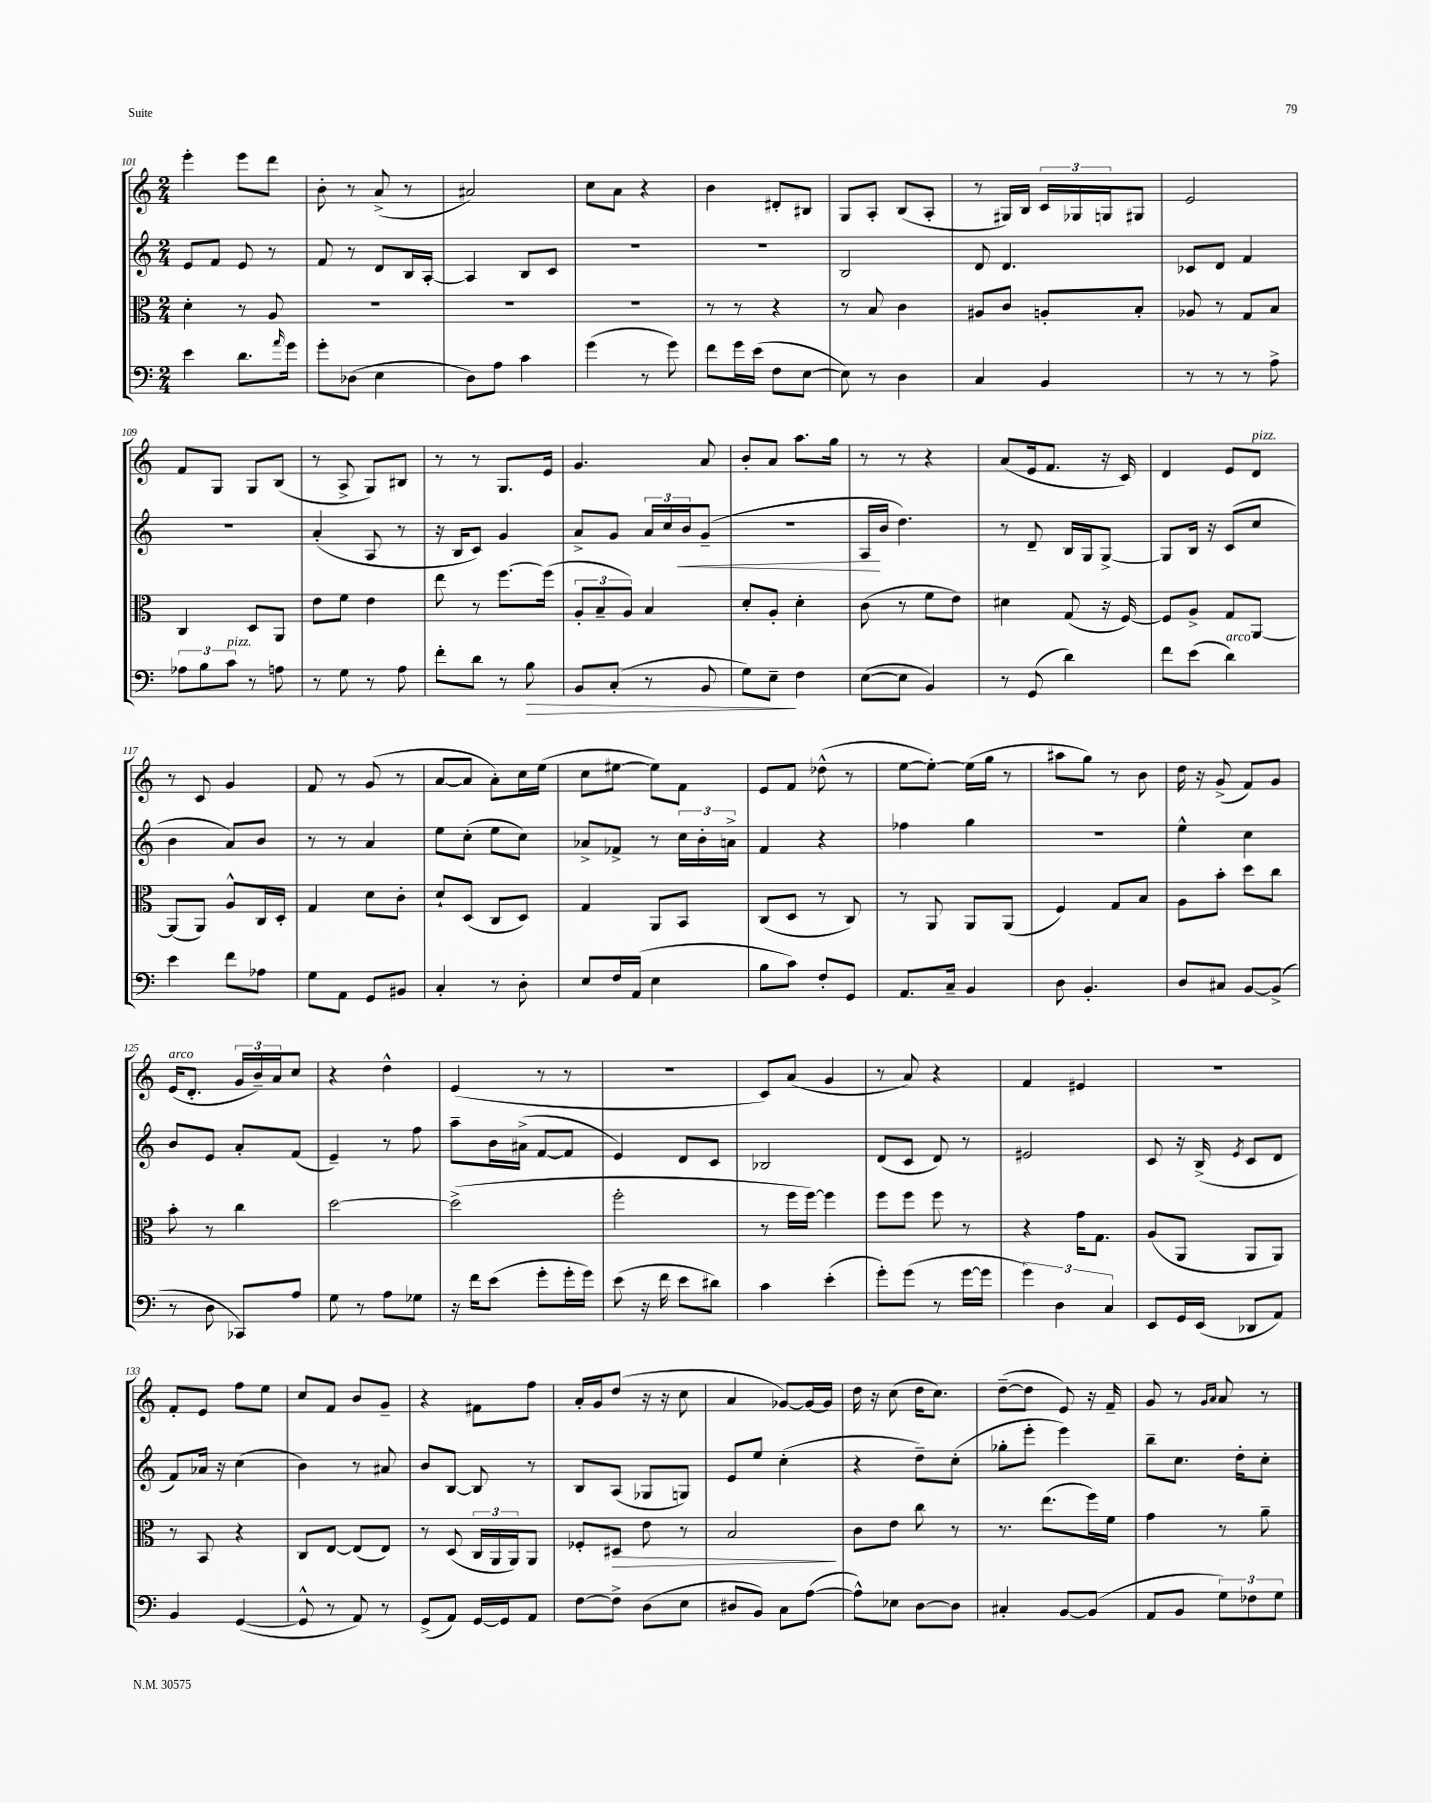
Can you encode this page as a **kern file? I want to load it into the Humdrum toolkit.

**kern	**kern	**kern	**kern
*staff4	*staff3	*staff2	*staff1
*clefF4	*clefC3	*clefG2	*clefG2
*k[]	*k[]	*k[]	*k[]
*M2/4	*M2/4	*M2/4	*M2/4
4e\	4d'\	8e/L	4eee'\
.	.	8f/J	.
8.d\L	8r	8e/	8eee\L
.	8A/	8r	8ddd\J
16qqa/	.	.	.
16g\Jk	.	.	.
=	=	=	=
8g'\L	2r	8f/	8b'\
(8D-\J	.	8r	8r
4E\	.	8d/L	(8a^/
.	.	16B/L	8r
.	.	[16A'/JJ	.
=	=	=	=
8D\L)	2r	4A/]	2a#/)
8A\J	.	.	.
4c\	.	8B/L	.
.	.	8c/J	.
=	=	=	=
(4g\	2r	2r	8cc\L
.	.	.	8a\J
8r	.	.	4r
8g\)	.	.	.
=	=	=	=
8f\L	8r	2r	4b\
16g\L	8r	.	.
(16e\JJ	.	.	.
8F\L	4r	.	8d#'/L
[8E\J	.	.	8B#/J
=	=	=	=
8E\])	8r	2B/	8G/L
8r	8B/	.	8A'/J
4D\	4c\	.	(8B/L
.	.	.	8A'/J
=	=	=	=
4C/	8A#/L	8d/	8r
.	8c/J	4.d/	16G#/LL)
.	.	.	16B/JJ
4BB/	8A'/L	.	24c/LL
.	.	.	24G-/
.	.	.	24G/J
.	8B'/J	.	8G#/J
=	=	=	=
8r	8A-/	8c-/L	2e/
8r	8r	8d/J	.
8r	8G/L	4f/	.
8A^\	8B/J	.	.
=	=	=	=
12A-\L	4C/	2r	8f/L
12B\	.	.	.
.	.	.	8G/J
12c\J	.	.	.
8r	8D/L	.	8G/L
8A\	8AA/J	.	(8B/J
=	=	=	=
8r	8e\L	(4a'/	8r
8G\	8f\J	.	8A^/
8r	4e\	8A/	8G/L)
8A\	.	8r	8B#/J
=	=	=	=
8f'\L	8ee\	16r	8r
.	.	16B/LK	.
8d\J	8r	8c/J)	8r
8r	[8.ff\L	4g/	8.G/L
8B\	.	.	.
.	(16ff\]Jk	.	16e/Jk
=	=	=	=
8BB/L	12A'/L	8a^/L	4.g/
.	12B~/	.	.
(8C'/J	.	8g/J	.
.	12A/J)	.	.
8r	4B/	24a/LL	.
.	.	24cc/	.
.	.	24b/J	.
8BB/	.	(8g~/J	8a/
=	=	=	=
8G\L)	8d'/L	2r	8b'/L
8E~\J	8A'/J	.	8a/J
4F\	4d'\	.	8.aa\L
.	.	.	16gg\Jk
=	=	=	=
([8E\L	(8c\	16A/LL	8r
.	.	16b/JJ	.
8E\]J	8r	4.dd\)	8r
4BB/)	8f\L	.	4r
.	8e\J)	.	.
=	=	=	=
8r	4d#\	8r	(8a/L
(8GG/	.	8d~/	16e/k
.	.	.	8.f/J
4d\)	(8G/	16B/LL	.
.	.	16G/J	.
.	16r	[8G^/J	16r
.	[16F/)	.	16c/)
=	=	=	=
8f\L	8F/]L	8G/]L	4d/
(8e\J	8A^/J	16B/Jk	.
.	.	16r	.
4d\)	8G/L	(8c/L	8e/L
.	[8AA/J	8cc/J	8d/J
=	=	=	=
4e\	(8AA/]L	4b\	8r
.	8AA/J)	.	8c/
8f\L	8A^^/L	8a/L)	4g/
8A-\J	16C/L	8b/J	.
.	16D'/JJ	.	.
=	=	=	=
8G\L	4G/	8r	8f/
8AA\J	.	8r	8r
8GG/L	8d\L	4a/	(8g/
8BB#/J	8c'\J	.	8r
=	=	=	=
4C'/	8d`/L	8ee\L	[8a/L
.	(8D/J	(8cc'\J	8a/]J
8r	8C/L	8ee\L	8a'\L)
8D'\	8D/J)	8cc\J)	16cc\L
.	.	.	(16ee\JJ
=	=	=	=
8E/L	4G/	8a-^/L	8cc\L
16F/L	.	8f-^/J	[8ee#\J
(16AA/JJ	.	.	.
4E\	8AA/L	8r	8ee#\]L)
.	8BB/J	24cc\LL	8f\J
.	.	24b'\	.
.	.	24a^\JJ	.
=	=	=	=
8B\L	(8C/L	4f/	8e/L
8c\J)	8D/J	.	8f/J
8F'/L	8r	4r	(8dd-^^\
8GG/J	8C/)	.	8r
=	=	=	=
8.AA/L	8r	4ff-\	[8ee\L
.	8AA/	.	8ee'\_J)
16C~/Jk	.	.	.
4BB/	8AA/L	4gg\	(16ee\]LL
.	.	.	16gg\JJ
.	(8AA/J	.	8r
=	=	=	=
8D\	4F/)	2r	8aa#\L
4.BB'/	.	.	8gg\J)
.	8G/L	.	8r
.	8B/J	.	8b\
=	=	=	=
8D/L	8A\L	4ee^^\	16dd\
.	.	.	16r
8C#/J	8b'\J	.	(8g^/
[8BB/L	8dd\L	4cc\	8f/L)
(8BB^/]J	8cc\J	.	8g/J
=	=	=	=
8r	8b'\	8b/L	(16e/LK
.	.	.	8.d'/J
8D\	8r	8e/J	.
8CC-/L)	4cc\	8a'/L	24g/LL
.	.	.	24b~/)
.	.	.	24a/J
8A/J	.	(8f/J	8cc/J
=	=	=	=
8G\	[2dd\	4e~/)	4r
8r	.	.	.
8A\L	.	8r	4dd^^\
8G-\J	.	8ff\	.
=	=	=	=
16r	(2dd^\]	8aa~\L	(4e/
16f\LK	.	.	.
(8e\J	.	16b\L	.
.	.	(16a#^\JJ	.
8g'\L	.	[8f/L	8r
16g'\L	.	8f/]J	8r
16g\JJ)	.	.	.
=	=	=	=
(8e\	2ff'\	4e/)	2r
16r	.	.	.
16f\	.	.	.
8e\L	.	8d/L	.
8d#\J)	.	8c/J	.
=	=	=	=
4c\	8r	2B-/	8c/L)
.	16ff\LL	.	(8a/J
.	[16ff\JJ)	.	.
(4e'\	4ff\]	.	4g/
=	=	=	=
8g'\L)	8ff\L	(8d/L	8r
(8g\J	8ff\J	8c/J	8a/)
8r	8ff\	8d/)	4r
[16g\LL	8r	8r	.
16g\]JJ	.	.	.
=	=	=	=
6g\)	4r	2e#/	4f/
6D\	.	.	.
.	16g\LK	.	4e#/
.	8.G\J	.	.
6C/	.	.	.
=	=	=	=
8EE/L	(8A/L	8c/	2r
16GG/L	8AA/J	16r	.
(16EE/JJ	.	(16B^/	.
.	.	8qe/	.
8DD-/L	8AA/L	8c/L	.
8AA/J)	8AA/J)	8d/J	.
=	=	=	=
4BB/	8r	8f/L)	8f'/L
.	8BB/	16a-/Jk	8e/J
.	.	16r	.
([4GG/	4r	(4cc\	8ff\L
.	.	.	8ee\J
=	=	=	=
8GG^^/]	8C/L	4b\)	8cc/L
8r	[8E/J	.	8f/J
8AA/)	(8E/]L	8r	8b/L
8r	8E/J)	8a#/	8g~/J
=	=	=	=
(8GG^/L	8r	8b/L	4r
8AA/J)	(8D/	[8B/J	.
[16GG/LL	24C/LL	8B/]	8f#\L
.	24AA/	.	.
16GG/]J	.	.	.
.	24AA/J)	.	.
8AA/J	8AA/J	8r	8ff\J
=	=	=	=
[8F\L	8F-'/L	8B/L	16a'/LL
.	.	.	16g/J
8F^\]J	8D#/J	(8A/J	(8dd/J
(8D\L	8e\	8G-/L	16r
.	.	.	16r
8E\J	8r	8G/J)	8cc\
=	=	=	=
8D#/L	2B/	8e/L	4a/
8BB/J)	.	8ee/J	.
8C\L	.	(4cc'\	[8g-/L)
([8A\J	.	.	16g-/_L
.	.	.	16g-/]JJ
=	=	=	=
8A^^\]L)	8c\L	4r	16dd\
.	.	.	16r
8E-\J	8e\J	.	(8cc\
[8D\L	8cc\	8dd~\L)	16dd\LK
.	.	.	8.cc\J)
8D\]J	8r	(8cc'\J	.
=	=	=	=
4C#'/	8.r	8gg-'\L	([8dd~\L
.	.	8eee'\J	8dd\]J
.	(8.ee\L	.	.
[8BB/L	.	4eee\)	8e/)
(8BB/]J	16ff\L)	.	16r
.	16f\JJ	.	16f~/
=	=	=	=
8AA/L	4g\	8bb~\L	8g/
8BB/J	.	8.cc\J	8r
.	.	.	16qqg/LL
.	.	.	16qqa/JJ
12G\L)	8r	.	8a/
.	.	16dd'\LK	.
12F-\	.	.	.
.	8a~\	8cc'\J	8r
12G\J	.	.	.
==	==	==	==
*-	*-	*-	*-
